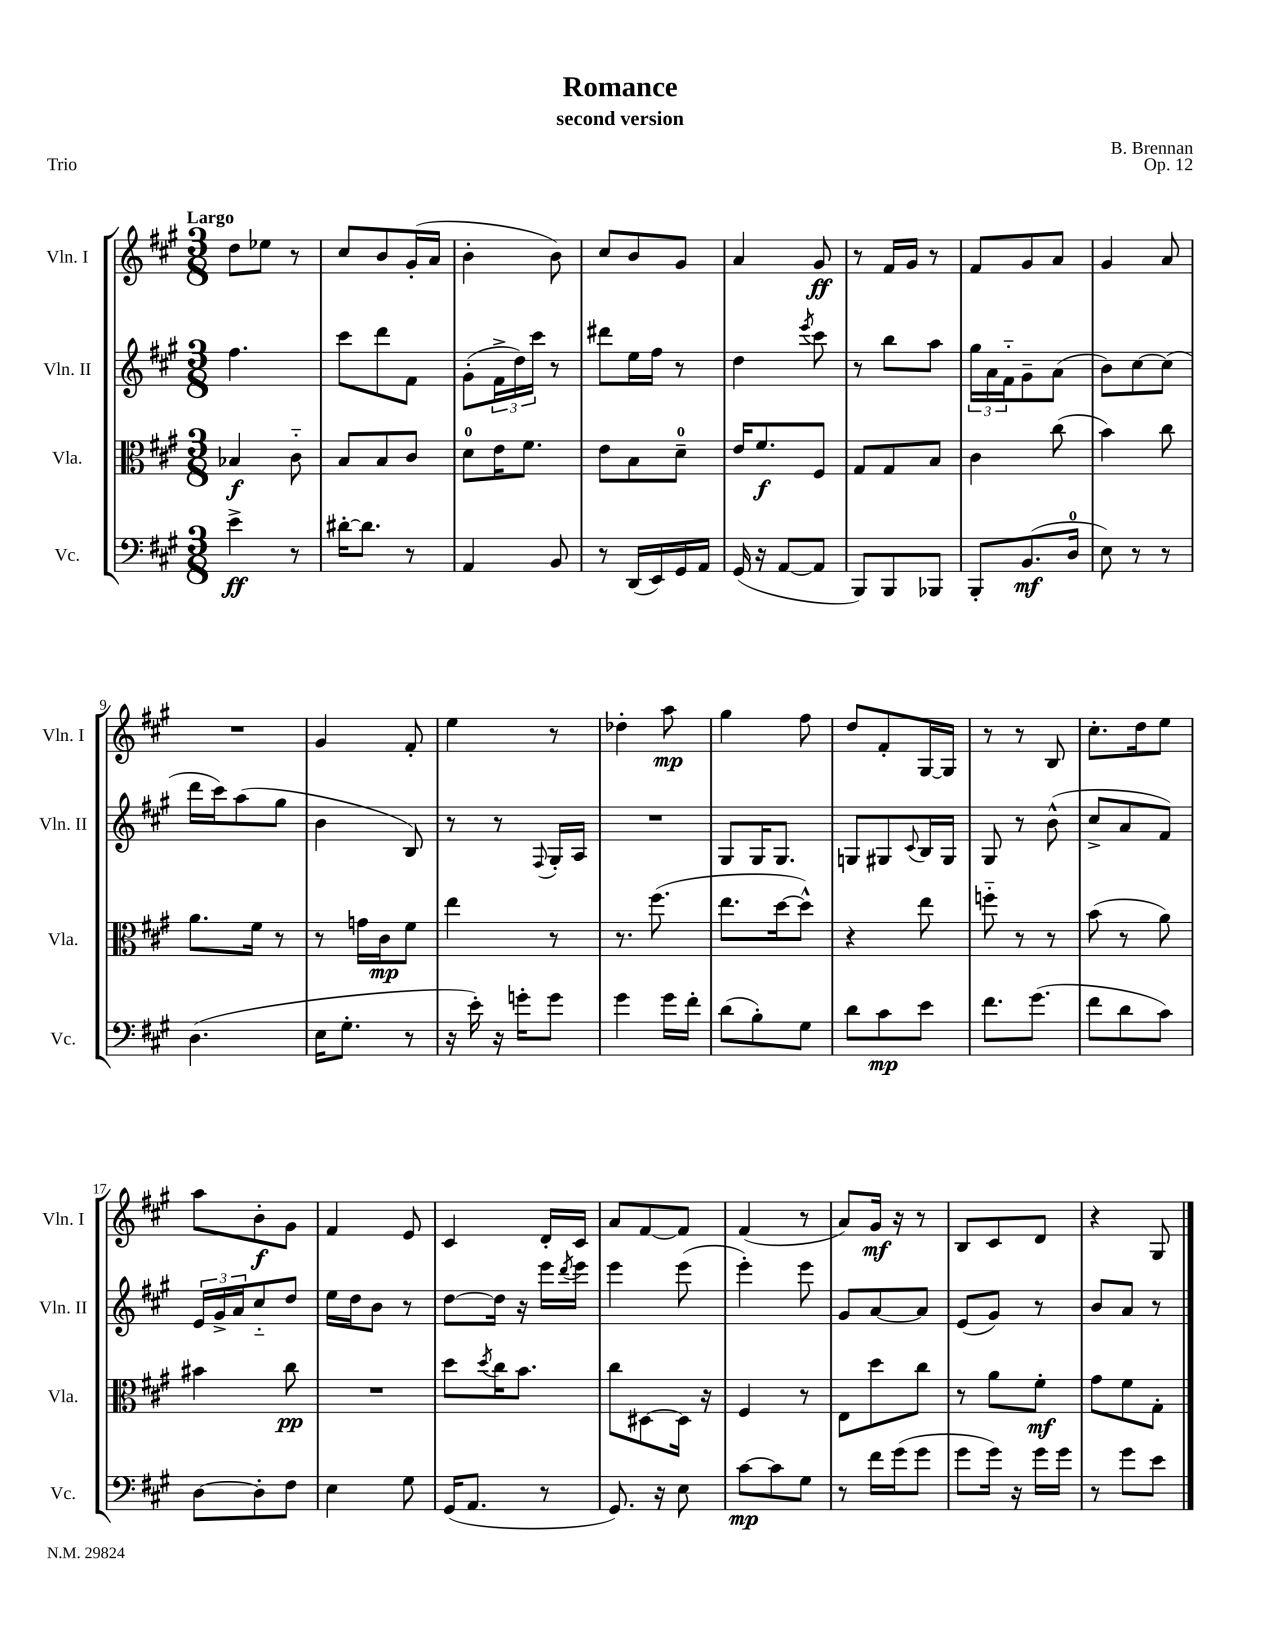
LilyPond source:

\header { title = "Romance" composer = "B. Brennan" subtitle = "second version" opus = "Op. 12" piece = "Trio" }
<<
\new StaffGroup <<
\new Staff = "s0" \with { instrumentName = "Vln. I" shortInstrumentName = "Vln. I" } {
    \clef treble \key a \major \numericTimeSignature \time 3/8 \tempo "Largo"
    d''8 ees''8 r8 |
    cis''8 b'8 gis'16-.( a'16 |
    b'4-. b'8) |
    cis''8 b'8 gis'8 |
    a'4 gis'8\ff |
    r8 fis'16 gis'16 r8 |
    fis'8 gis'8 a'8 |
    gis'4 a'8 |
    R4. |
    gis'4 fis'8-. |
    e''4 r8 |
    des''4-. a''8\mp |
    gis''4 fis''8 |
    d''8 fis'8-. gis16~ gis16 |
    r8 r8 b8 |
    cis''8.-. d''16 e''8 |
    a''8 b'8-.\f gis'8 |
    fis'4 e'8 |
    cis'4 d'16-. cis'16 |
    a'8 fis'8~ fis'8 |
    fis'4( r8 |
    a'8) gis'16\mf r16 r8 |
    b8 cis'8 d'8 |
    r4 gis8 \bar "|." |
}
\new Staff = "s1" \with { instrumentName = "Vln. II" shortInstrumentName = "Vln. II" } {
    \clef treble \key a \major \numericTimeSignature \time 3/8
    fis''4. |
    cis'''8 d'''8 fis'8 |
    gis'8-.( \tuplet 3/2 { fis'16-> d''16) cis'''16 } r8 |
    dis'''8 e''16 fis''16 r8 |
    d''4 \acciaccatura { e'''8 } cis'''8 |
    r8 b''8 a''8 |
    \tuplet 3/2 { gis''16 a'16 fis'16-_ } gis'8-- a'8( |
    b'8) cis''8~ cis''8( |
    d'''16 cis'''16) a''8( gis''8 |
    b'4 b8) |
    r8 r8 \appoggiatura { fis8 } gis16-. a16 |
    R4. |
    gis8 gis16 gis8. |
    g8 gis8 \appoggiatura { cis'8 } b16 gis16 |
    gis8 r8 b'8-^( |
    cis''8-> a'8 fis'8) |
    \tuplet 3/2 { e'16 gis'16-> a'16 } cis''8-_ d''8 |
    e''16 d''16 b'8 r8 |
    d''8~ d''16 r16 e'''16 \acciaccatura { d'''8 } e'''16 |
    e'''4 e'''8( |
    e'''4-.) e'''8 |
    gis'8 a'8~ a'8 |
    e'8( gis'8) r8 |
    b'8 a'8 r8 \bar "|." |
}
\new Staff = "s2" \with { instrumentName = "Vla." shortInstrumentName = "Vla." } {
    \clef alto \key a \major \numericTimeSignature \time 3/8
    bes4\f cis'8-_ |
    b8 b8 cis'8 |
    d'8-0 e'16 fis'8. |
    e'8 b8 d'8-0-- |
    e'16 fis'8.\f fis8 |
    gis8 gis8 b8 |
    cis'4 cis''8( |
    b'4) cis''8 |
    a'8. fis'16 r8 |
    r8 g'16 cis'16\mp fis'8 |
    e''4 r8 |
    r8. fis''8.( |
    e''8. d''16~ d''8-^) |
    r4 e''8 |
    f''8-_ r8 r8 |
    b'8( r8 a'8) |
    bis'4 cis''8\pp |
    R4. |
    d''8 \acciaccatura { d''8 } cis''16 b'8. |
    cis''8 dis8~ dis16 r16 |
    fis4 r8 |
    e8 d''8 cis''8 |
    r8 a'8 fis'8-.\mf |
    gis'8 fis'8 gis8-. \bar "|." |
}
\new Staff = "s3" \with { instrumentName = "Vc." shortInstrumentName = "Vc." } {
    \clef bass \key a \major \numericTimeSignature \time 3/8
    e'4->\ff r8 |
    dis'16~-. dis'8. r8 |
    a,4 b,8 |
    r8 d,16( e,16) gis,16 a,16 |
    gis,16( r16 a,8~ a,8 |
    b,,8) b,,8 bes,,8 |
    b,,8-. b,8.\mf( d16-0 |
    e8) r8 r8 |
    d4.( |
    e16 gis8.-. r8 |
    r16 e'16-.) r16 g'16-. g'8 |
    gis'4 gis'16 fis'16-. |
    d'8( b8-.) gis8 |
    d'8 cis'8\mp e'8 |
    fis'8. gis'8.( |
    fis'8 d'8 cis'8) |
    d8~ d8-. fis8 |
    e4 gis8 |
    gis,16( a,8. r8 |
    gis,8.) r16 e8 |
    cis'8~\mp cis'8 gis8 |
    r8 fis'16 gis'16( gis'8 |
    gis'8 gis'16) r16 gis'16 gis'16 |
    r8 gis'8 e'8 \bar "|." |
}
>>
>>
